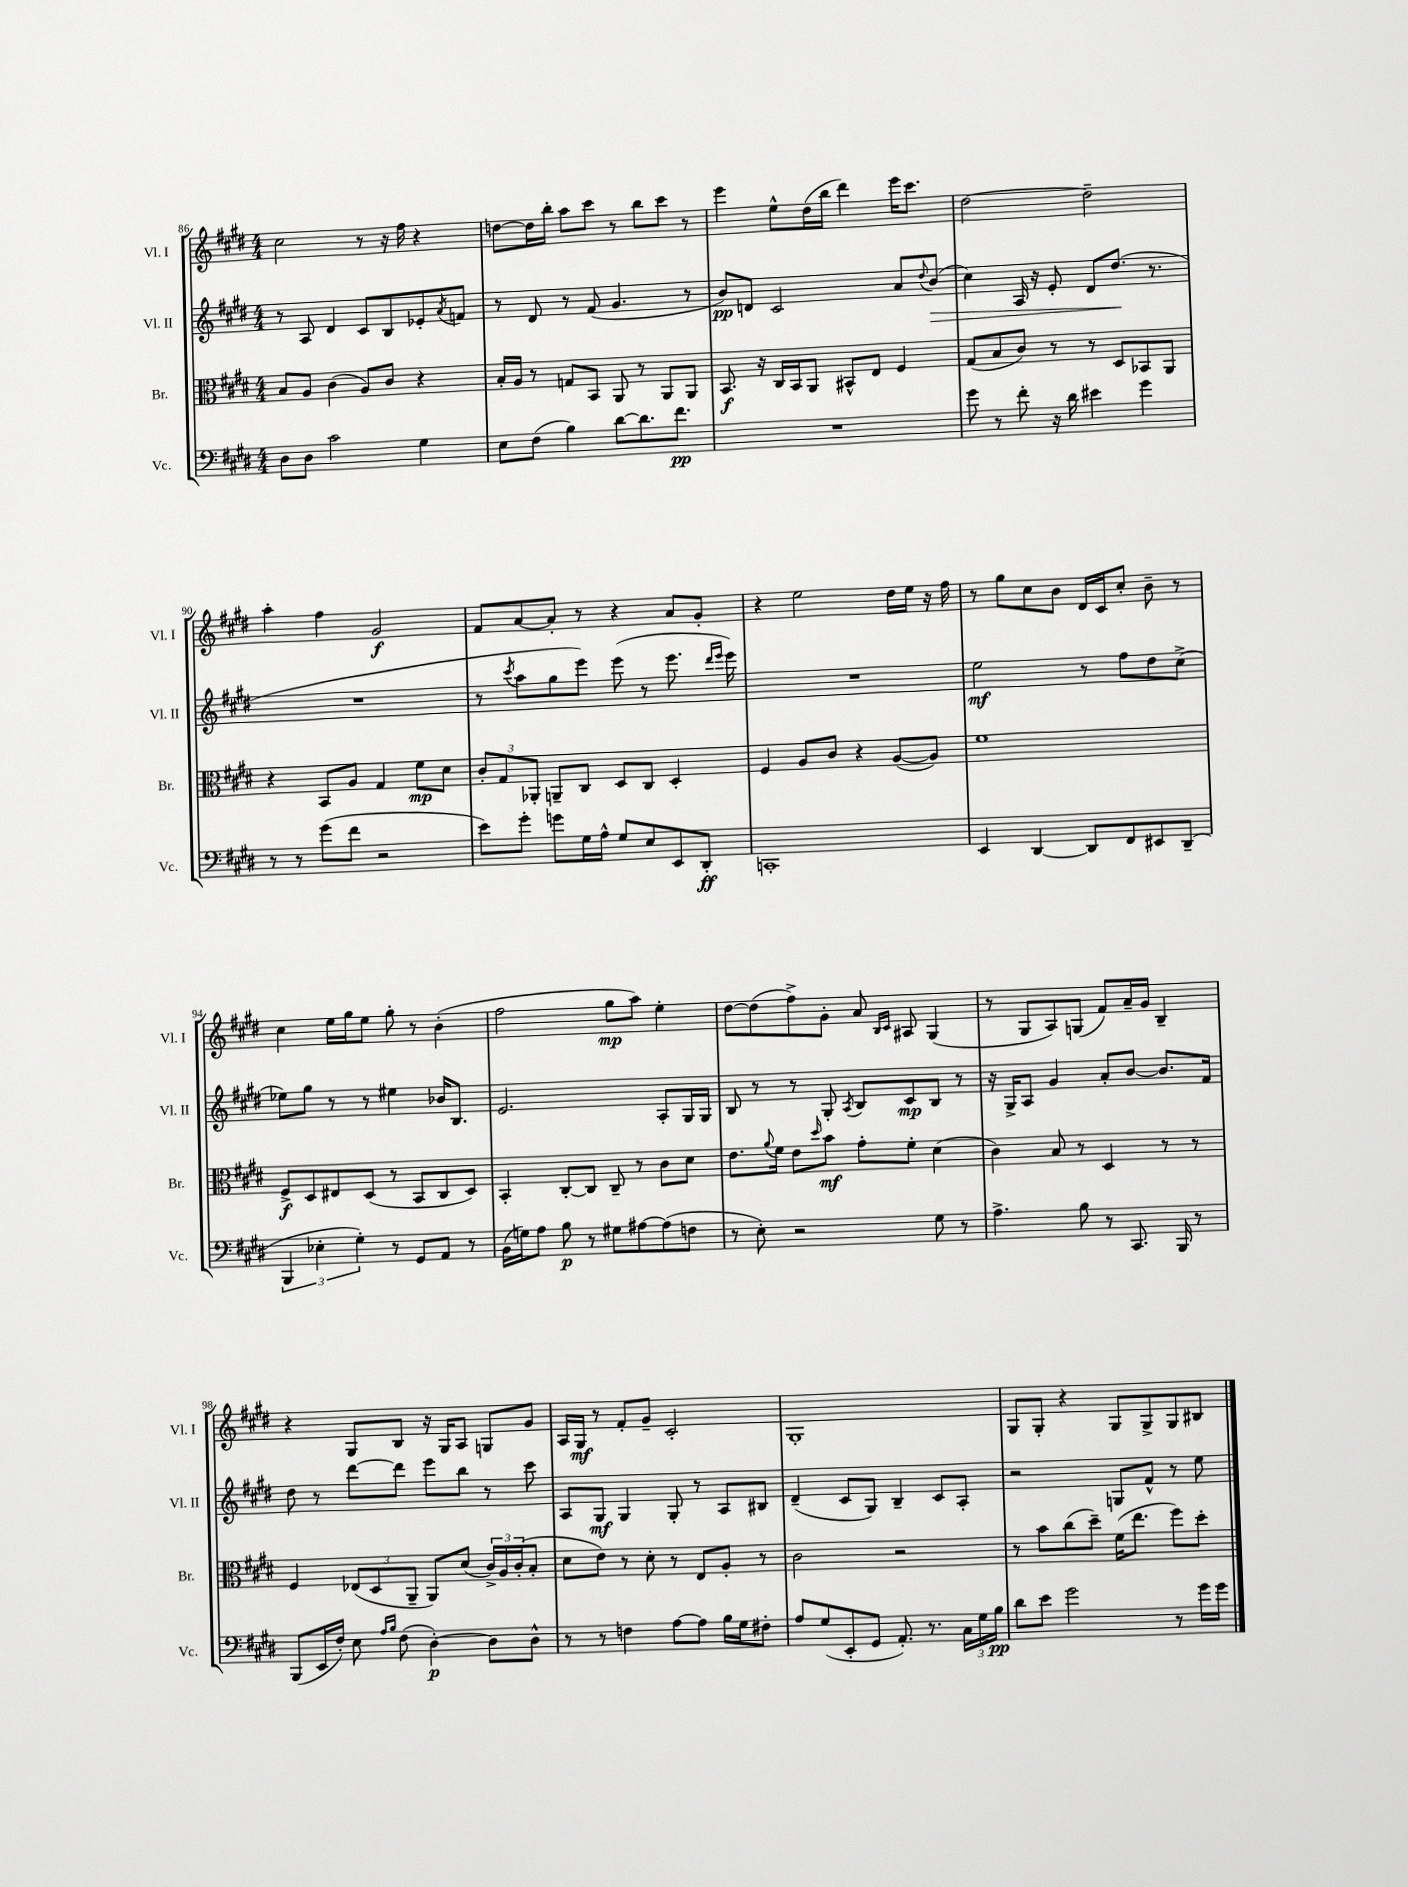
<<
\new StaffGroup <<
\new Staff = "s0" \with { instrumentName = "Vl. I" shortInstrumentName = "Vl. I" } {
    \clef treble \key e \major \numericTimeSignature \time 4/4
    cis''2 r8 r16 fis''16 r4 |
    d''8~ d''16 b''16-. a''8 cis'''8 r8 b''8 cis'''8 r8 |
    e'''4 e''8-^ dis''16( b''16 dis'''4) e'''16 cis'''8. |
    dis''2~ dis''2-- |
    a''4-. fis''4 gis'2\f |
    fis'8 a'8~ a'8-. r8 r4 a'8 gis'8-. |
    r4 e''2 dis''16 e''16 r16 fis''16 |
    r8 gis''8 cis''8 b'8 dis'16 cis'16 cis''8-. b'8-- r8 |
    cis''4 e''16 gis''16 e''8 gis''8-. r8 b'4-.( |
    fis''2 gis''8\mp a''8) e''4-. |
    dis''8~ dis''8( fis''8->) gis'8-. a'8 \grace { b16 cis'16 } ais8 gis4( |
    r8 gis8 a8) g8( fis'8) a'16-- gis'16 b4-- |
    r4 gis8 b8 r16 gis16 a8 g8 gis'8 |
    a16 gis16\mf r8 fis'8-. gis'8-- cis'2-. |
    gis1-. |
    gis8 gis8-. r4 gis8 gis8-> gis8 bis8 \bar "|." |
}
\new Staff = "s1" \with { instrumentName = "Vl. II" shortInstrumentName = "Vl. II" } {
    \clef treble \key e \major \numericTimeSignature \time 4/4
    r8 a8 dis'4 cis'8 b8 ees'8-. \acciaccatura { a'8 } f'8 |
    r8 dis'8 r8 fis'8( gis'4. r8 |
    b'8\pp) d'8 cis'2 a'8 \appoggiatura { dis''8 } b'8\>( |
    cis''4) a16 r16 e'8-. dis'8 dis''8.\!( r8. |
    R1 |
    r8 \acciaccatura { cis'''8 } a''8 gis''8 e'''8) e'''8( r8 e'''8. \grace { dis'''16 e'''16 } e'''16) |
    R1 |
    e''2\mf r8 fis''8 dis''8 cis''8->( |
    ees''8) gis''8 r8 r8 eis''4 bes'16 b8. |
    e'2. a8-. gis16 gis16 |
    b8 r8 r8 gis8-. \acciaccatura { a8 } b8 cis'8\mp b8 r8 |
    r16 gis16-> a8 gis'4 a'8-. b'8~ b'8. fis'16 |
    dis''8 r8 dis'''8~ dis'''8 e'''8 b''8 r8 cis'''8 |
    a8 gis8\mf gis4 gis8-. r8 a8 bis8 |
    dis'4--( cis'8 gis8) b4-- cis'8 a8-. |
    r2 g8 fis'8-^ r8 e''8 \bar "|." |
}
\new Staff = "s2" \with { instrumentName = "Br." shortInstrumentName = "Br." } {
    \clef alto \key e \major \numericTimeSignature \time 4/4
    b8 a8 cis'4( a8) cis'8 r4 |
    b16-. a16 r8 g8 b,8 a,8 r8 a,8 a,8 |
    b,8.\f r16 cis16 b,16 a,8 bis,8-^ e8 fis4 |
    gis8( b8 cis'8) r8 r8 dis8 bes,8 a,8 |
    r4 b,8 a8 gis4 fis'8\mp dis'8 |
    \tuplet 3/2 { cis'8-. gis8 aes,8-. } a,8-- cis8 dis8 cis8 dis4-. |
    fis4 a8 cis'8 r4 a8~( a8) |
    fis'1 |
    fis8->\f dis8 eis8 dis8( r8 b,8 cis8 dis8) |
    b,4-. cis8~-. cis8 cis8-- r8 cis'8 dis'8 |
    e'8. \appoggiatura { a'8 } fis'16 e'8 \grace { dis''16 } b'8\mf gis'8-. fis'8-. dis'4( |
    cis'4) b8 r8 dis4 r8 r8 |
    fis4 \tuplet 3/2 { ees8( dis8 a,8-- } a,8) dis'8( \tuplet 3/2 { cis'16->) a16 cis'16-.( } b8-. |
    dis'8 e'8) r8 dis'8-. r8 e8 a8-. r8 |
    cis'2 r2 |
    r8 b'8 cis''8( dis''8--) fis'16( e''8. fis''8) dis''8-. \bar "|." |
}
\new Staff = "s3" \with { instrumentName = "Vc." shortInstrumentName = "Vc." } {
    \clef bass \key e \major \numericTimeSignature \time 4/4
    dis8 dis8 cis'2 gis4 |
    e8 fis8( b4) dis'8~ dis'8. fis'8.\pp |
    R1 |
    gis'8 r8 fis'8-. r16 dis'16 eis'4 gis'4 |
    r8 r8 gis'8( fis'8 r2 |
    e'8) gis'8-. g'8 gis16 a16-^ gis8 e8 e,8 dis,8-.\ff |
    c,1-. |
    e,4 dis,4~ dis,8 fis,8 eis,8 dis,8--( |
    \tuplet 3/2 { b,,4 ees4-. gis4-.) } r8 gis,8 a,8 r8 |
    b,16( g16) a8 b8\p r8 gis8 ais8~ ais8( f8 |
    r8 e8-.) r2 gis8 r8 |
    a4.-> b8 r8 cis,8. b,,16 r8 |
    b,,8( e,16 fis16-.) e8 \grace { a16 b16 } fis8( dis4~-.\p) dis8 dis8-^ |
    r8 r8 f4 a8~ a8 b16 gis16 fis8-. |
    a8 gis8( e,8-. gis,8 a,8.-.) r8. \tuplet 3/2 { cis16 gis16 b16\pp } |
    dis'8 e'8 gis'2 r8 gis'16 gis'16 \bar "|." |
}
>>
>>
\layout { \context { \Score currentBarNumber = #86 } }
